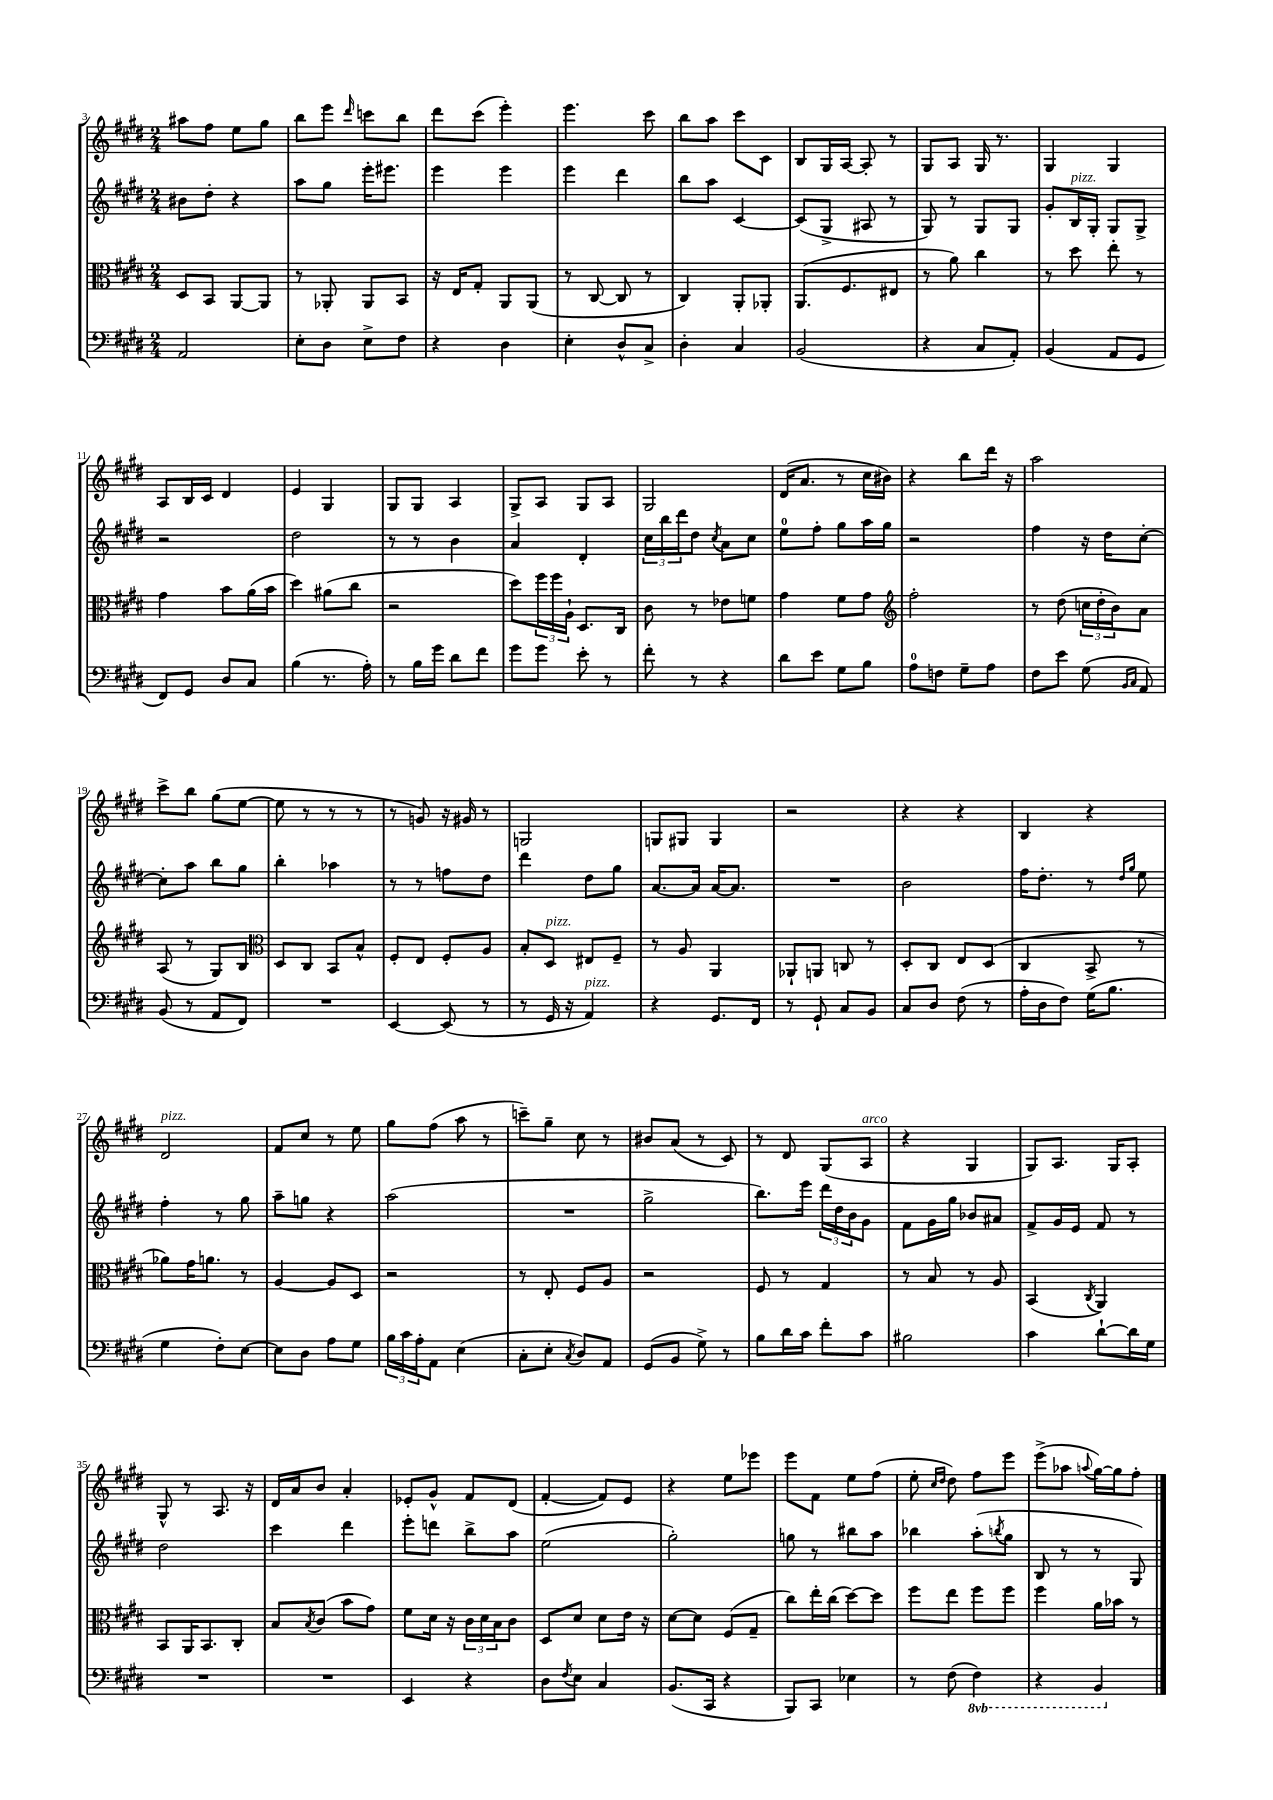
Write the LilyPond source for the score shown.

<<
\new StaffGroup <<
\new Staff = "s0" {
    \clef treble \key e \major \numericTimeSignature \time 2/4
    ais''8 fis''8 e''8 gis''8 |
    b''8 e'''8 \grace { dis'''16 } c'''8 b''8 |
    dis'''8 cis'''8( e'''4-.) |
    e'''4. cis'''8 |
    b''8 a''8 cis'''8 cis'8 |
    b8 gis16 a16~ a8-. r8 |
    gis8 a8 gis16 r8. |
    gis4 gis4 |
    a8 b16 cis'16 dis'4 |
    e'4 gis4 |
    gis8 gis8 a4 |
    gis8-> a8 gis8 a8 |
    gis2 |
    dis'16( a'8. r8 cis''16 bis'16) |
    r4 b''8 dis'''16 r16 |
    a''2 |
    cis'''8-> b''8 gis''8( e''8~ |
    e''8 r8 r8 r8 |
    r8 g'8) r16 gis'16 r8 |
    g2 |
    g8 gis8 gis4 |
    r2 |
    r4 r4 |
    b4 r4 |
    dis'2^\markup { \italic "pizz." } |
    fis'8 cis''8 r8 e''8 |
    gis''8 fis''8( a''8 r8 |
    c'''8--) gis''8-- cis''8 r8 |
    bis'8 a'8( r8 cis'8) |
    r8 dis'8 gis8( a8^\markup { \italic "arco" } |
    r4 gis4 |
    gis8) a8. gis16 a8-. |
    gis8-^ r8 a8. r16 |
    dis'16 a'16 b'8 a'4-. |
    ees'8-. gis'8-^ fis'8 dis'8( |
    fis'4~-. fis'8) e'8 |
    r4 e''8 ees'''8 |
    e'''8 fis'8 e''8 fis''8( |
    e''8-. \grace { cis''16 dis''16 } dis''8) fis''8 e'''8 |
    e'''8->( aes''8 \appoggiatura { a''8 } gis''16~) gis''16 fis''8-. \bar "|." |
}
\new Staff = "s1" {
    \clef treble \key e \major \numericTimeSignature \time 2/4
    bis'8 dis''8-. r4 |
    a''8 gis''8 e'''16-. eis'''8. |
    e'''4 e'''4 |
    e'''4 dis'''4 |
    b''8 a''8 cis'4~ |
    cis'8( gis8-> ais8 r8 |
    gis8) r8 gis8 gis8 |
    gis'8-. b16^\markup { \italic "pizz." } gis16-. gis8 gis8-> |
    r2 |
    dis''2 |
    r8 r8 b'4 |
    a'4 dis'4-. |
    \tuplet 3/2 { cis''16 b''16 dis'''16 } dis''8 \acciaccatura { cis''8 } a'8 cis''8 |
    e''8-0 fis''8-. gis''8 a''16 gis''16 |
    r2 |
    fis''4 r16 dis''16 cis''8~-. |
    cis''8-. a''8 b''8 gis''8 |
    b''4-. aes''4 |
    r8 r8 f''8 dis''8 |
    dis'''4 dis''8 gis''8 |
    a'8.~ a'16 a'16~ a'8. |
    R2 |
    b'2 |
    fis''16 dis''8.-. r8 \grace { dis''16 gis''16 } e''8 |
    fis''4-. r8 gis''8 |
    a''8-- g''8 r4 |
    a''2( |
    R2 |
    gis''2-> |
    b''8.) e'''16 \tuplet 3/2 { dis'''16 dis''16 b'16 } gis'8 |
    fis'8 gis'16 gis''16 bes'8 ais'8 |
    fis'8-> gis'16 e'16 fis'8 r8 |
    dis''2 |
    cis'''4 dis'''4 |
    e'''8-. d'''8 b''8-> a''8 |
    e''2( |
    gis''2-.) |
    g''8 r8 bis''8 a''8 |
    bes''4 a''8-.( \acciaccatura { b''8 } gis''8 |
    b8 r8 r8 gis8) \bar "|." |
}
\new Staff = "s2" {
    \clef alto \key e \major \numericTimeSignature \time 2/4
    dis8 b,8 a,8~ a,8 |
    r8 aes,8-. aes,8 b,8 |
    r16 e16 gis8-. a,8 a,8( |
    r8 cis8~ cis8 r8 |
    cis4) a,8-. aes,8-. |
    a,8.( fis8. eis8 |
    r8 a'8) cis''4 |
    r8 dis''8 e''8-. r8 |
    gis'4 b'8 a'16( b'16 |
    dis''4) ais'8( cis''8 |
    r2 |
    dis''8) \tuplet 3/2 { fis''16 fis''16 a16-! } dis8. cis16 |
    cis'8 r8 ees'8 f'8 |
    gis'4 fis'8 gis'8 |
    \clef treble fis''2-. |
    r8 dis''8( \tuplet 3/2 { c''16 dis''16-. b'16) } a'8 |
    a8( r8 gis8) b8 |
    \clef alto dis8 cis8 b,8 b8-^ |
    fis8-. e8 fis8-. a8 |
    b8-. dis8^\markup { \italic "pizz." } eis8 fis8-- |
    r8 a8 a,4 |
    aes,8-! a,8 c8 r8 |
    dis8-. cis8 e8 dis8( |
    cis4 b,8-> r8 |
    aes'8) gis'16 a'8. r8 |
    a4~ a8 dis8 |
    r2 |
    r8 e8-. fis8 a8 |
    r2 |
    fis8 r8 gis4 |
    r8 b8 r8 a8 |
    b,4( \acciaccatura { cis8 } a,4) |
    b,8 a,16 b,8. cis8-. |
    b8 \acciaccatura { b8 } cis'8( b'8 gis'8) |
    fis'8 dis'16 r16 \tuplet 3/2 { cis'16 dis'16 b16 } cis'8 |
    dis8 dis'8 dis'8 e'16 r16 |
    dis'8~ dis'8 fis8( gis8-- |
    cis''8) e''16-. cis''16( dis''8~) dis''8 |
    fis''8 e''8 fis''8 fis''8 |
    fis''4 a'16 bes'16 r8 \bar "|." |
}
\new Staff = "s3" {
    \clef bass \key e \major \numericTimeSignature \time 2/4 \set Staff.ottavationMarkups = #ottavation-simple-ordinals
    a,2 |
    e8-. dis8 e8-> fis8 |
    r4 dis4 |
    e4-. dis8-^ cis8-> |
    dis4-. cis4 |
    b,2( |
    r4 cis8 a,8-.) |
    b,4( a,8 gis,8 |
    fis,8) gis,8 dis8 cis8 |
    b4( r8. a16-.) |
    r8 b16 gis'16 dis'8 fis'8 |
    gis'8 gis'8 e'8-. r8 |
    fis'8-. r8 r4 |
    dis'8 e'8 gis8 b8 |
    a8-0 f8 gis8-- a8 |
    fis8 e'8 gis8( \grace { b,16 cis16 } a,8) |
    b,8( r8 a,8 fis,8) |
    R2 |
    e,4~ e,8( r8 |
    r8 gis,16 r16 a,4^\markup { \italic "pizz." }) |
    r4 gis,8. fis,16 |
    r8 gis,8-! cis8 b,8 |
    cis8 dis8 fis8( r8 |
    a16-. dis16 fis8) gis16( b8. |
    gis4 fis8-.) e8~ |
    e8 dis8 a8 gis8 |
    \tuplet 3/2 { b16 cis'16 a16-. } a,8 e4( |
    cis8-. e8-. \acciaccatura { cis8 } dis8) a,8 |
    gis,8( b,8 gis8->) r8 |
    b8 dis'16 cis'16 fis'8-. cis'8 |
    bis2 |
    cis'4 dis'8~-! dis'16 gis16 |
    R2 |
    R2 |
    e,4 r4 |
    dis8 \acciaccatura { fis8 } e8 cis4 |
    b,8.( cis,16 r4 |
    b,,8) cis,8 ees4 |
    r8 fis8( \ottava #-1 fis,4) |
    r4 b,,4 \ottava #0 \bar "|." |
}
>>
>>
\layout { \context { \Score currentBarNumber = #3 } }
